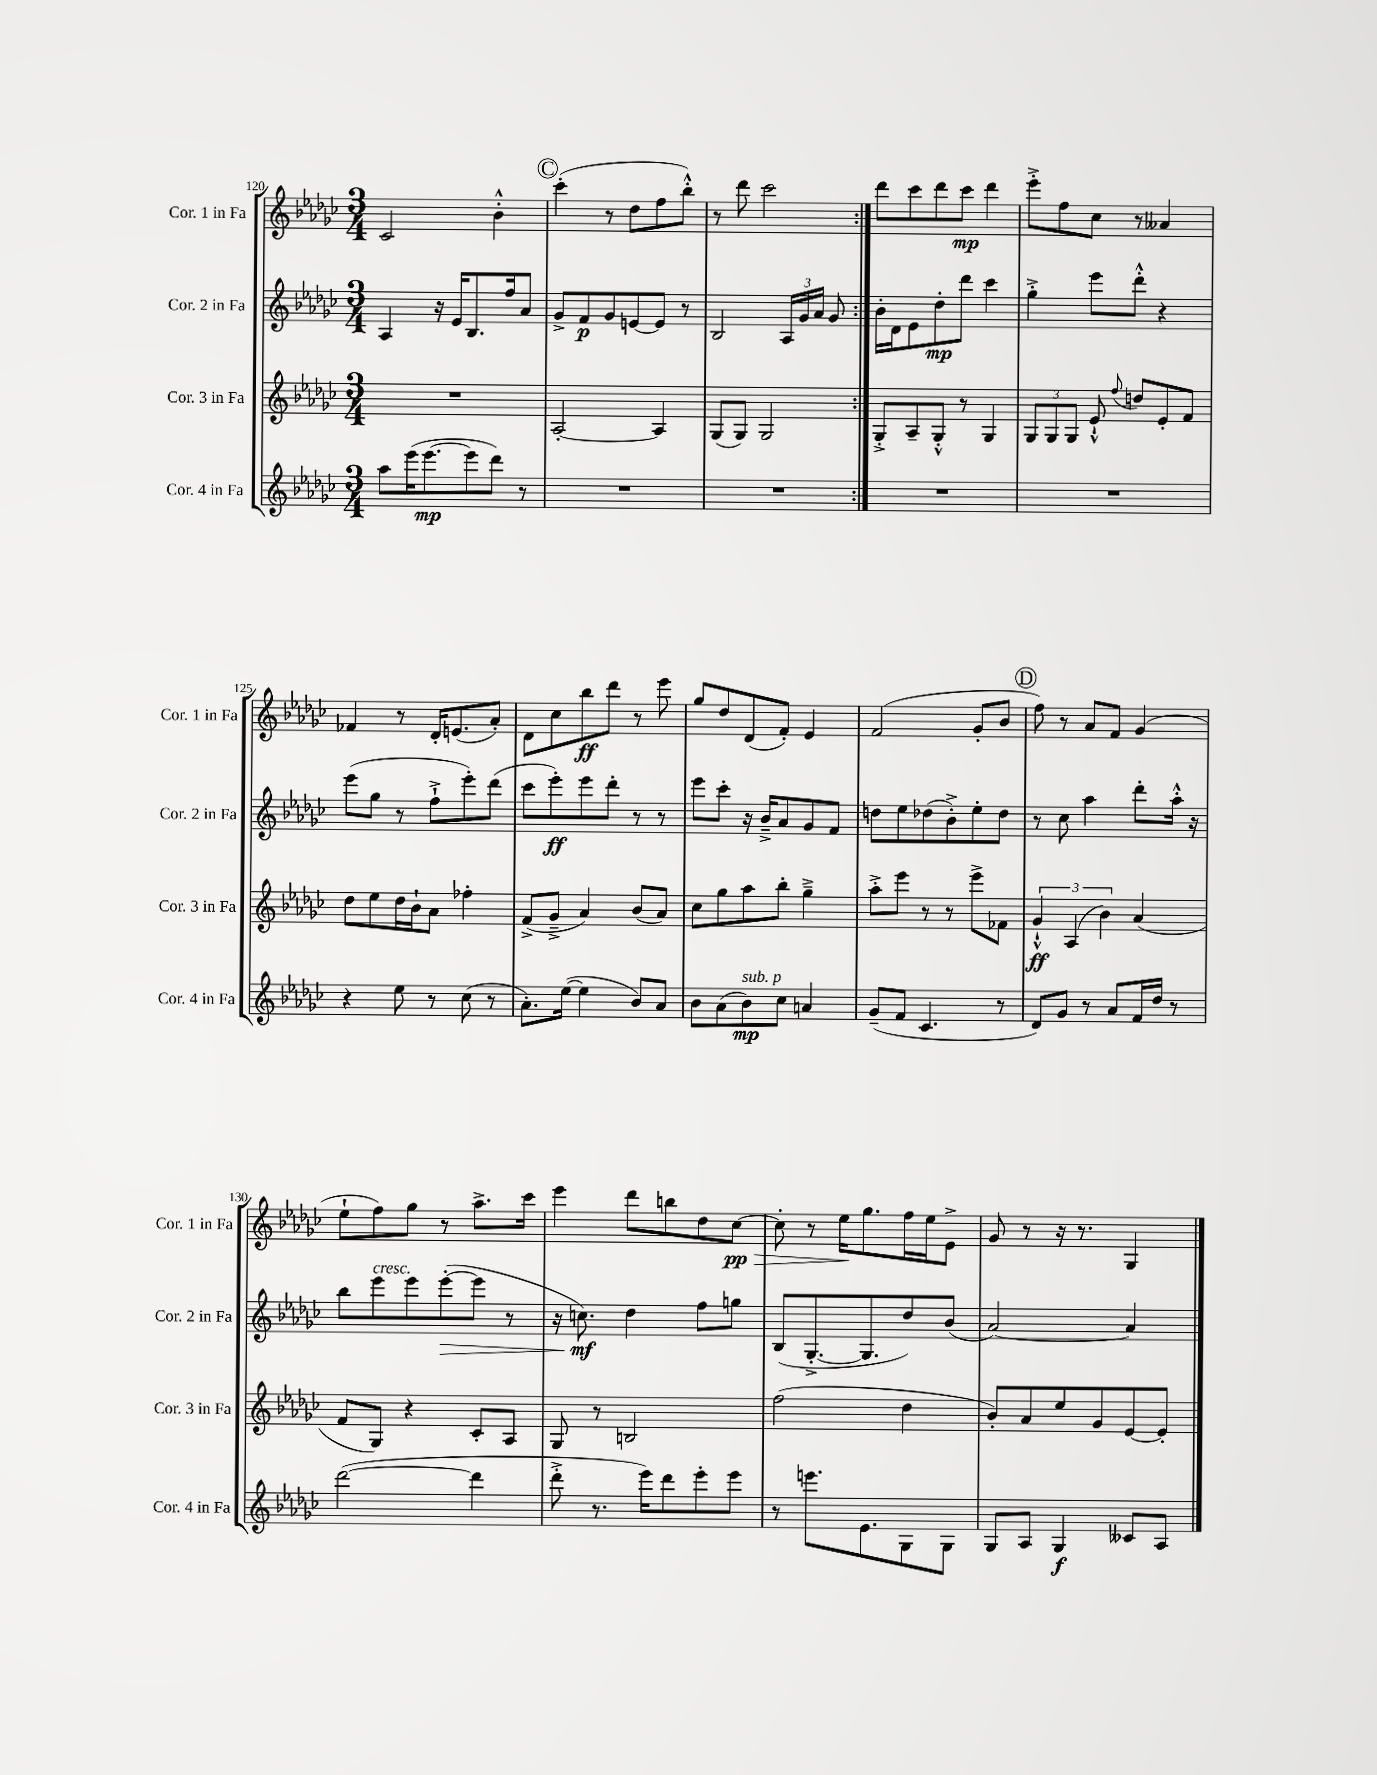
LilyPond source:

<<
\new StaffGroup <<
\new Staff = "s0" \with { instrumentName = "Cor. 1 in Fa" shortInstrumentName = "Cor. 1 in Fa" } {
    \clef treble \key ges \major \numericTimeSignature \time 3/4
    \autoBeamOff \repeat volta 2 { ces'2 bes'4-.-^ |
    \mark \markup { \circle "C" } ces'''4-.( r8 des''8[ f''8 bes''8]-.-^) |
    r8 des'''8 ces'''2 | }
    des'''8[ ces'''8 des'''8 ces'''8]\mp des'''4 |
    ees'''8[-.-> f''8 ces''8] r8 aeses'4 |
    fes'4 r8 des'16[-. e'8.( aes'8]-.) |
    des'8[ ces''8 bes''8\ff des'''8] r8 ees'''8 |
    ges''8[ des''8 des'8( f'8]-.) ees'4 |
    f'2( ges'8[-. bes'8] |
    \mark \markup { \circle "D" } f''8) r8 aes'8[ f'8] ges'4( |
    ees''8[-! f''8) ges''8] r8 aes''8.[-> ces'''16] |
    ees'''4 des'''8[ b''8 des''8 ces''8]~\pp\> |
    ces''8-. r8 ees''16[\! ges''8. f''16 ees''16 ees'8]-> |
    ges'8 r8 r16 r8. ges4 \bar "|." |
}
\new Staff = "s1" \with { instrumentName = "Cor. 2 in Fa" shortInstrumentName = "Cor. 2 in Fa" } {
    \clef treble \key ges \major \numericTimeSignature \time 3/4
    \autoBeamOff \repeat volta 2 { aes4 r16 ees'16[ bes8. f''16 aes'8] |
    \mark \markup { \circle "C" } ges'8[-> f'8\p ges'8 e'8~ e'8] r8 |
    bes2 \tuplet 3/2 { aes16[ ges'16 aes'16] } ges'8 | }
    bes'16[-. des'16 ees'8 des''8-.\mp des'''8] ces'''4 |
    ges''4-.-> ees'''8[ des'''8]-.-^ r4 |
    ees'''8[( ges''8] r8 f''8[-!-> ees'''8-.) des'''8]( |
    ces'''8[ ees'''8-.\ff) ees'''8 des'''8]-. r8 r8 |
    ees'''8[ ces'''8]-. r16 bes'16[---> aes'8 ges'8 f'8] |
    d''8[ ees''8 des''8( bes'8-.->) ees''8-. des''8] |
    \mark \markup { \circle "D" } r8 ces''8 aes''4 des'''8[-. aes''16]-.-^ r16 |
    bes''8[ ees'''8^\markup { \italic "cresc." } ees'''8 ees'''8~-.\>( ees'''8] r8 |
    r16 c''8.\mf\!) des''4 f''8[ g''8] |
    bes8[( ges8.~-.-> ges8. des''8) bes'8]( |
    aes'2~) aes'4 \bar "|." |
}
\new Staff = "s2" \with { instrumentName = "Cor. 3 in Fa" shortInstrumentName = "Cor. 3 in Fa" } {
    \clef treble \key ges \major \numericTimeSignature \time 3/4
    \autoBeamOff \repeat volta 2 { R2. |
    \mark \markup { \circle "C" } aes2~-. aes4 |
    ges8[( ges8]) ges2 | }
    ges8[-.-> aes8-- ges8]-.-^ r8 ges4 |
    \tuplet 3/2 { ges8[ ges8 ges8] } ees'8-!-^ \appoggiatura { f''8 } d''8[ ees'8-. f'8] |
    des''8[ ees''8 des''16 bes'16-! aes'8] fes''4-. |
    f'8[->( ges'8]---> aes'4) bes'8[( aes'8]) |
    ces''8[ ges''8 aes''8 bes''8]-. ges''4---> |
    aes''8[-.-> ees'''8] r8 r8 ees'''8[-> fes'8] |
    \mark \markup { \circle "D" } \tuplet 3/2 { ges'4-!-^\ff aes4( bes'4) } aes'4( |
    f'8[ ges8]) r4 ces'8[-. aes8] |
    ges8 r8 b2 |
    f''2( des''4 |
    bes'8[-.) aes'8 ees''8 ges'8 ees'8~ ees'8]-. \bar "|." |
}
\new Staff = "s3" \with { instrumentName = "Cor. 4 in Fa" shortInstrumentName = "Cor. 4 in Fa" } {
    \clef treble \key ges \major \numericTimeSignature \time 3/4
    \autoBeamOff \repeat volta 2 { aes''8[ ees'''16( ees'''8.~\mp ees'''8 des'''8]) r8 |
    \mark \markup { \circle "C" } R2. |
    R2. | }
    R2. |
    R2. |
    r4 ees''8 r8 ces''8( r8 |
    aes'8.[-.) ees''16]~( ees''4 bes'8[) aes'8] |
    bes'8[ aes'8( bes'8\mp^\markup { \italic "sub. p" }) ces''8] a'4 |
    ges'8[--( f'8] ces'4. r8 |
    \mark \markup { \circle "D" } des'8[) ges'8] r8 aes'8[ f'16 des''16] r8 |
    des'''2~( des'''4 |
    des'''8-.-> r8. ees'''16[) des'''8 ees'''8-. ees'''8] |
    r8 e'''8.[ ees'8. ges8 ges8] |
    ges8[ aes8] ges4\f ceses'8[ aes8] \bar "|." |
}
>>
>>
\layout { \context { \Score currentBarNumber = #120 } }
